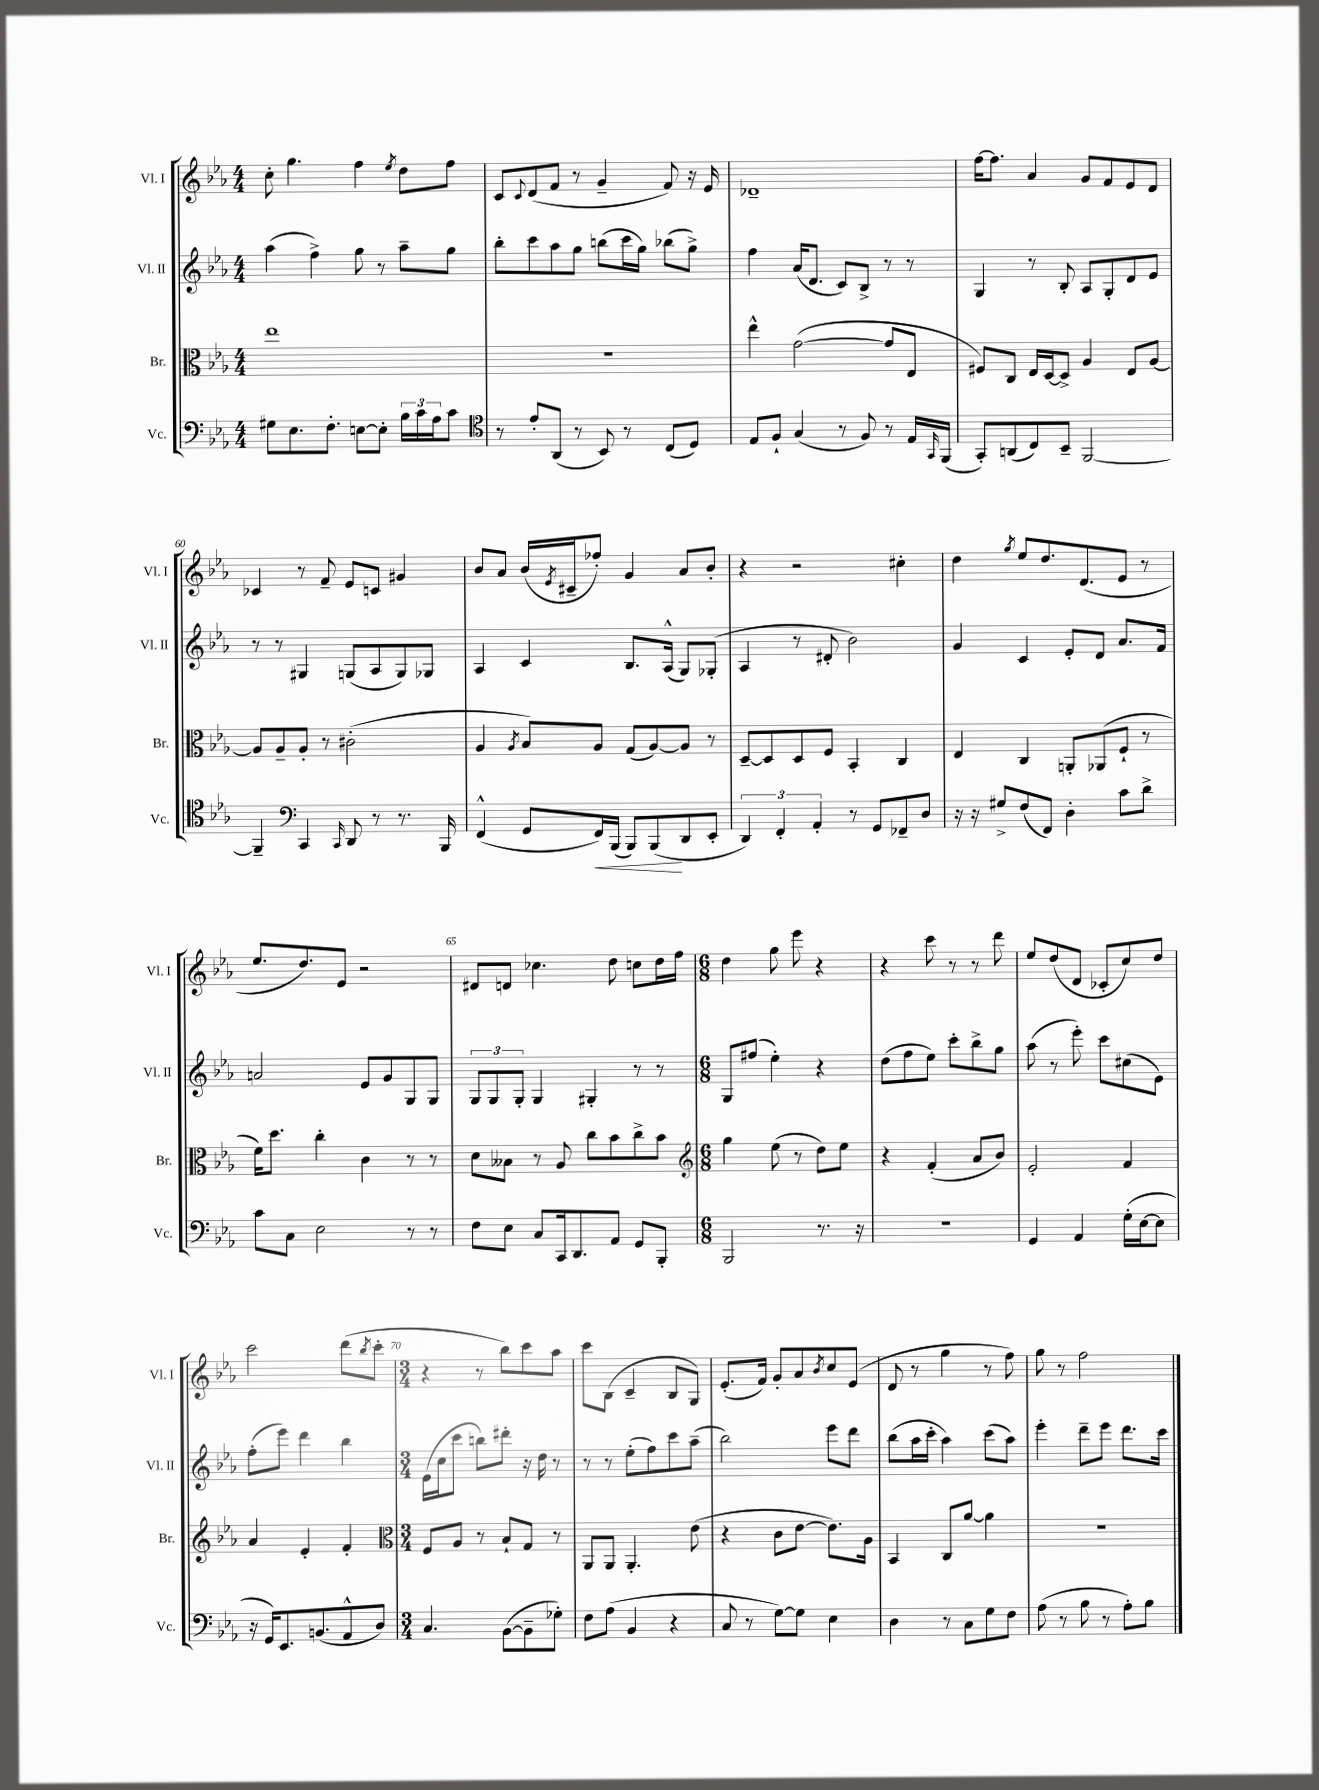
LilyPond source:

<<
\new StaffGroup <<
\new Staff = "s0" \with { instrumentName = "Vl. I" shortInstrumentName = "Vl. I" } {
    \clef treble \key ees \major \numericTimeSignature \time 4/4
    c''8-. g''4. f''4 \acciaccatura { ees''8 } d''8 f''8 |
    c'8 \appoggiatura { c'8 } d'8( f'8 r8 g'4-- f'8) r16 ees'16 |
    des'1-- |
    f''16~ f''8. aes'4 g'8 f'8 ees'8 d'8 |
    ces'4 r8 f'8-- ees'8 c'8 gis'4 |
    bes'8 aes'8 bes'16( \acciaccatura { ees'8 } cis'16-- fes''8-.) g'4 aes'8 bes'8-. |
    r4 r2 cis''4-. |
    d''4 \acciaccatura { g''8 } ees''8 d''8. d'8.( ees'8 r8 |
    ees''8. d''8.) ees'8 r2 |
    dis'8 d'8 ces''4. d''8 c''8 d''16 f''16 |
    \numericTimeSignature \time 6/8 d''4 g''8 ees'''8 r4 |
    r4 c'''8 r8 r8 d'''8 |
    ees''8 d''8( d'8 ces'8-. c''8) d''8 |
    c'''2 d'''8( \acciaccatura { bes''8 } c'''8-. |
    \numericTimeSignature \time 3/4 r4 r8 bes''8) c'''8 aes''8 |
    c'''8 bes8( c'4-- bes8 g8) |
    ees'8.-.( f'16) g'8-. aes'8 \acciaccatura { bes'8 } c''8 ees'8( |
    d'8 r8 g''4 r8 f''8) |
    g''8 r8 f''2 \bar "|." |
}
\new Staff = "s1" \with { instrumentName = "Vl. II" shortInstrumentName = "Vl. II" } {
    \clef treble \key ees \major \numericTimeSignature \time 4/4
    aes''4( f''4->) g''8 r8 aes''8-- g''8 |
    bes''8-. c'''8 aes''8 g''8 b''8( c'''16 g''16) bes''8( g''8->) |
    f''4 aes'16( d'8. c'8) bes8-> r8 r8 |
    g4 r8 bes8-. aes8 g8-. d'8 ees'8 |
    r8 r8 gis4 g8( aes8 g8) ges8 |
    aes4 c'4 bes8. aes16-^( g8) ges8-.( |
    aes4 r8 dis'8-. bes'2) |
    g'4 c'4 ees'8-. d'8 aes'8. f'16 |
    a'2 ees'8 g'8 g8 g8 |
    \tuplet 3/2 { g8 g8 g8-. } g4 gis4-. r8 r8 |
    \numericTimeSignature \time 6/8 g8 fis''8( ees''4-.) r4 |
    d''8( f''8 ees''8) c'''8-. bes''8-> g''8 |
    aes''8( r8 ees'''8-.) c'''8 cis''8( ees'8) |
    f''8-.( ees'''8) d'''4 bes''4 |
    \numericTimeSignature \time 3/4 ees'16( c''16 c'''8 b''8) dis'''8-. r16 d''16 r8 |
    r8 r8 ees''8-.( f''8) c'''8 aes''8--( |
    bes''2) ees'''8 d'''8 |
    bes''8( aes''16 c'''16-. aes''4) c'''8( aes''8) |
    ees'''4-. d'''8-- ees'''8 d'''8. c'''16 \bar "|." |
}
\new Staff = "s2" \with { instrumentName = "Br." shortInstrumentName = "Br." } {
    \clef alto \key ees \major \numericTimeSignature \time 4/4
    ees''1 |
    R1 |
    ees''4-^ g'2~( g'8 ees8 |
    fis8) c8 ees16 d16~ d8-> aes4 ees8 aes8~ |
    aes8 aes8-- aes8-. r8 cis'2-.( |
    aes4 \acciaccatura { aes8 } bes8) aes8 g8( aes8~) aes8 r8 |
    d8~-- d8 d8 f8 bes,4-. c4 |
    ees4 c4 a,8-. aes,8( f8-! r8 |
    f'16) d''8. c''4-. c'4 r8 r8 |
    d'8 beses8 r8 aes8 c''8 bes'8 c''8-> bes'8 |
    \numericTimeSignature \time 6/8 \clef treble g''4 ees''8( r8 d''8) ees''8 |
    r4 f'4-.( aes'8 bes'8) |
    ees'2-. f'4 |
    aes'4 ees'4-. f'4-. |
    \numericTimeSignature \time 3/4 \clef alto f8 aes8 r8 bes8-! g8 r8 |
    aes,8 aes,8 aes,4.-. ees'8( |
    r4 c'8 ees'8~ ees'8.) aes16 |
    bes,4 c8 aes'8~ aes'4 |
    R2. \bar "|." |
}
\new Staff = "s3" \with { instrumentName = "Vc." shortInstrumentName = "Vc." } {
    \clef bass \key ees \major \numericTimeSignature \time 4/4
    gis8 ees8. f8.-. e8~ e8-. \tuplet 3/2 { bes16 c'16 aes16 } c'8 |
    \clef tenor r8 ees'8-. aes,8( r8 bes,8) r8 c8( d8) |
    ees8 f8-! g4( r8 f8) r8 ees16 \grace { g,16 } f,16( |
    g,8-.) a,8( c8) bes,8-- f,2~ |
    f,4-- \clef bass c,4 \grace { c,16 } d,8 r8 r8. bes,,16 |
    f,4-^( g,8 f,16\<) bes,,16( bes,,8) bes,,8\!( d,8 ees,8-. |
    \tuplet 3/2 { d,4) f,4-. aes,4-. } r8 g,8 fes,8-- d8 |
    r16 r16 gis8-> f8( f,8) d4-. c'8 d'8-> |
    c'8 c8 ees2 r8 r8 |
    f8 ees8 c8 c,16 d,8. aes,8 g,8 bes,,8-. |
    \numericTimeSignature \time 6/8 bes,,2 r8. r16 |
    R2. |
    g,4 aes,4 g16-.( ees16~ ees8 |
    r16 g,16) ees,8. b,8.( aes,8-^ d8) |
    \numericTimeSignature \time 3/4 c4. bes,8~( bes,8-- ges8-.) |
    f8 aes8( bes,4 r4 |
    c8 r8 g8~) g8 ees4 |
    d4 r8 c8 g8 f8 |
    aes8( r8 bes8 r8 aes8-.) bes8 \bar "|." |
}
>>
>>
\layout { \context { \Score currentBarNumber = #56 \override BarNumber.break-visibility = ##(#f #t #t) barNumberVisibility = #(every-nth-bar-number-visible 5) } }
